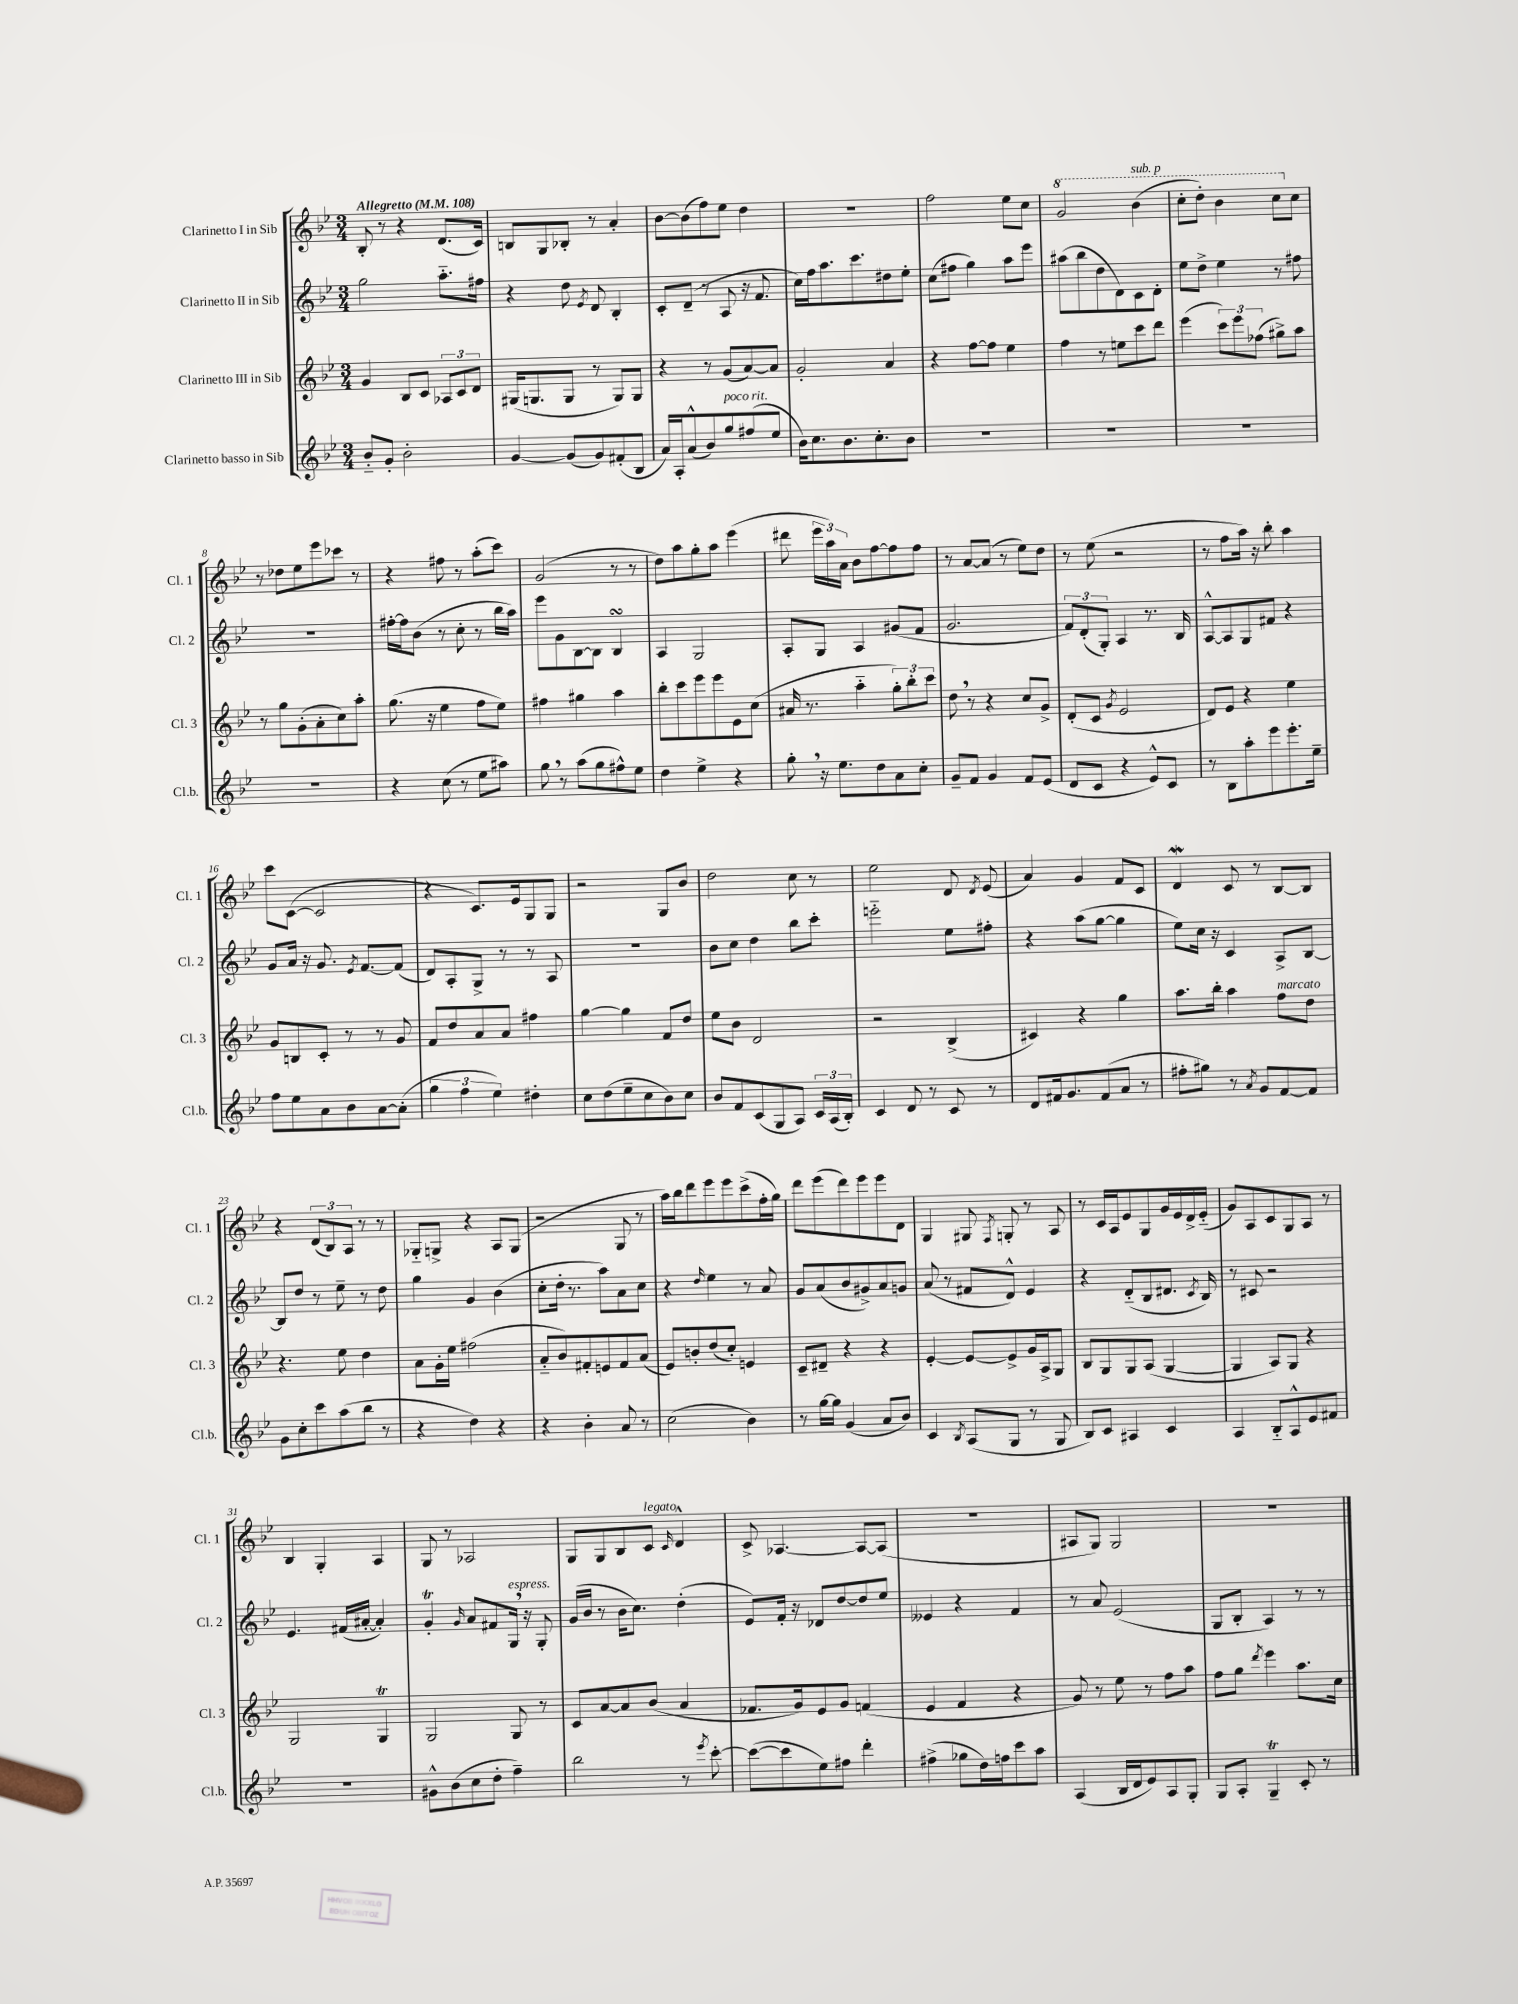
<<
\new StaffGroup <<
\new Staff = "s0" \with { instrumentName = "Clarinetto I in Sib" shortInstrumentName = "Cl. 1" } {
    \clef treble \key bes \major \numericTimeSignature \time 3/4 \tempo "Allegretto" 4 = 108
    \autoBeamOff bes8-. r8 r4 d'8.[( c'16]) |
    b8[ g8 bes8]-. r8 a'4-. |
    bes'8[~ bes'8( f''8) ees''8] d''4 |
    R2. |
    f''2 ees''8[ c''8] |
    \ottava #1 g''2 bes''4^\markup { \italic "sub. p" }( |
    c'''8[-. d'''8]-.) bes''4 c'''8[ \ottava #0 c''8] |
    r8 des''8[ ees''8 ees'''8 ces'''8] r8 |
    r4 fis''8 r8 a''8[-.( c'''8]) |
    g'2( r8 r8 |
    d''8[) a''8 g''8-. a''8] ees'''4( |
    dis'''8 \tuplet 3/2 { ees'''16[ a''16) a'16] } bes'8[ f''8~ f''8 f''8] |
    r8 a'8[~ a'8]( r8 ees''8[) d''8] |
    r8 ees''8( r2 |
    r8 f''8[ a''16]) r16 bes''8-. a''4 |
    c'''8[ c'8]~( c'2 |
    r4 c'8.[) ees'16 g8 g8] |
    r2 g8[ bes'8] |
    d''2 c''8 r8 |
    ees''2 d'8 \acciaccatura { d'8 } ees'8( |
    a'4) g'4 f'8[ c'8] |
    d'4\mordent c'8 r8 bes8[~ bes8] |
    r4 \tuplet 3/2 { d'8[( bes8) a8] } r8 r8 |
    ges8[-_ g8]-> r4 a8[ g8]( |
    r2 g8 r8 |
    a''16[) bes''16 d'''8 ees'''8 ees'''8 c'''8->( f''16-. g''16]) |
    d'''8[ ees'''8( d'''8) ees'''8 ees'''8 d'8] |
    g4 gis8 \acciaccatura { f8 } g8-. r8 a8 |
    r8 c'16[ a16 ees'8 g8 g'16 ees'16 d'16-> ees'16]-_( |
    g'8[) a8 c'8 g8 a8] r8 |
    bes4 g4-. a4 |
    g8 r8 aes2 |
    g8[ g8 bes8 c'8]^\markup { \italic "legato" } \grace { c'16 } d'4-^ |
    c'8-> aes4.~ aes8[~ aes8]( |
    R2. |
    ais8[ g8]) g2 |
    R2. \bar "|." |
}
\new Staff = "s1" \with { instrumentName = "Clarinetto II in Sib" shortInstrumentName = "Cl. 2" } {
    \clef treble \key bes \major \numericTimeSignature \time 3/4
    \autoBeamOff g''2 a''8.[-_ fis''16] |
    r4 d''8 \acciaccatura { ees'8 } d'8 bes4-. |
    c'8[-. d'8]--( r8 a8 r16 f'8. |
    c''16[) f''16 a''8. c'''8. dis''8 ees''8]-. |
    c''8[( fis''8] g''4) a''8[ ees'''8] |
    ais''8[( bes''8 d''8 d'8) c'8 d'8]-. |
    ees''8[ d''8]-> ees''4 r8 fis''8 |
    R2. |
    fis''16[~-. fis''16 bes'8]( r8 c''8-. r8 bes''16[ a''16]) |
    ees'''8[ g'8 bes8~ bes8] bes4\turn |
    a4 g2 |
    a8[-. g8] a4 gis'8[( f'8] |
    g'2. |
    \tuplet 3/2 { f'8[) d'8-.( g8]-.) } a4 r8. bes16 |
    a8[~-^ a8 g8 fis'8] r4 |
    g'8[ a'16] r16 g'8. \acciaccatura { ees'8 } f'8.[~ f'8]( |
    d'8[) a8-. g8]-> r8 r8 a8 |
    R2. |
    bes'8[ c''8] d''4 bes''8[ c'''8]-. |
    e'''2-_ ees''8[ fis''8]-. |
    r4 a''8[( g''8]~ g''4 |
    ees''8[) c''16] r16 c'4 a8[-> bes8]~ |
    bes8[ d''8] r8 ees''8-- r8 d''8 |
    g''4 g'4 bes'4( |
    c''8[-. d''16]-. r8. a''8[) a'8 c''8] |
    r4 \grace { d''16 } ees''4 r8 a'8 |
    g'8[ a'8( bes'8 gis'8->) a'8 g'8] |
    a'8( r8 fis'8[ d'8]-^) ees'4 |
    r4 d'8[-_( bes8 dis'8.] \acciaccatura { c'8 } bes16) |
    r8 cis'8 r2 |
    ees'4. fis'16[( ais'16]~-. ais'4-.) |
    g'4-.\trill \grace { g'16 } a'8[ fis'8 g16]^\markup { \italic "espress." } \breathe r16 g8-. |
    g'16[( bes'16] r8 bes'16[ c''8.]) d''4-.( |
    ees'8[) f'16]-. r16 des'8[ d''8~ d''8 ees''8] |
    eeses'4 r4 f'4 |
    r8 a'8 ees'2( |
    g8[ bes8]-. a4) r8 r8 \bar "|." |
}
\new Staff = "s2" \with { instrumentName = "Clarinetto III in Sib" shortInstrumentName = "Cl. 3" } {
    \clef treble \key bes \major \numericTimeSignature \time 3/4
    \autoBeamOff g'4 bes8[ c'8] \tuplet 3/2 { aes8[ c'8 d'8] } |
    gis16[( g8. g8] r8 g8[) g8] |
    r4 r8 g'8[( a'8~) a'8] |
    g'2-. a'4 |
    r4 f''8[~ f''8] ees''4 |
    f''4 r8 e''8[ c'''8 d'''8] |
    ees'''4( \tuplet 3/2 { c'''8[) ees'''8 fes''8]( } gis''8[->) a''8] |
    r8 g''8[ g'8-.( a'8-. c''8) a''8]-. |
    g''8.( r16 ees''4 f''8[ ees''8]) |
    fis''4 gis''4 a''4 |
    bes''8[-. c'''8 ees'''8 ees'''8 ees'8 c''8]( |
    ais'16 r8. a''4-_ \tuplet 3/2 { g''8[-.) bes''8-. c'''8] } |
    d''8 \breathe r8 r4 c''8[ g'8]-> |
    d'8[-.( c'8] \acciaccatura { g'8 } ees'2 |
    d'8[) ees'8] r4 ees''4 |
    g'8[ b8 c'8]-. r8 r8 g'8 |
    f'8[ d''8 a'8 a'8] fis''4 |
    g''4~ g''4 f'8[ d''8] |
    ees''8[ bes'8] d'2 |
    r2 bes4->( |
    cis'4) r4 g''4 |
    a''8.[ bes''16]-. a''4 f''8[^\markup { \italic "marcato" } d''8] |
    r4. ees''8 d''4 |
    a'8[ g'16-. ees''16] fis''2( |
    a'8[-_ bes'8) fis'8-. e'8 fis'8 a'8]( |
    ees'8[) b'8-. d''8( c''8]-.) e'4 |
    c'8[-- dis'8]-- r4 r4 |
    ees'4~-. ees'8[~ ees'8-> g'16 a16-> g8] |
    bes8[ g8 g8 a8]( g4~ |
    g4 a8[) g8] r4 |
    g2 g4\trill |
    g2 g8 r8 |
    c'8[ a'8~ a'8 bes'8]( a'4 |
    fes'8.[ g'16) ees'8 g'8] f'4( |
    ees'4 f'4 r4 |
    g'8) r8 ees''8 r8 f''8[ a''8] |
    f''8[ g''8] \acciaccatura { d'''8 } ees'''4 a''8.[ c''16] \bar "|." |
}
\new Staff = "s3" \with { instrumentName = "Clarinetto basso in Sib" shortInstrumentName = "Cl.b." } {
    \clef treble \key bes \major \numericTimeSignature \time 3/4
    \autoBeamOff bes'8[-_ g'8]-. bes'2-. |
    g'4~ g'8[( g'8) fis'8-.( bes8] |
    a'16[) a16-. a'8-^( bes'8) g''8^\markup { \italic "poco rit." } fis''8( ees''8] |
    bes'16[) c''8. bes'8. c''8.-. bes'8] |
    R2. |
    R2. |
    R2. |
    R2. |
    r4 c''8( r8 ees''8[ ais''8]) |
    g''8 \breathe r8 a''8[( g''8 fis''8-^) ees''8] |
    d''4 ees''4-> r4 |
    g''8-. \breathe r16 ees''8.[ d''8 a'8 c''8]-. |
    g'8[-- f'8] g'4 f'8[ ees'8]( |
    d'8[ c'8] r4 ees'8[-^) c'8] |
    r8 bes8[ a''8-. ees'''8 ees'''8.-. ees''16]-- |
    f''8[ ees''8 a'8 bes'8 a'8~ a'8]-.( |
    \tuplet 3/2 { g''4 f''4 ees''4) } dis''4-. |
    c''8[ d''8( ees''8-- c''8 bes'8) c''8] |
    bes'8[ f'8 c'8( g8 a8]) \tuplet 3/2 { c'16[ a16( bes16]-.) } |
    c'4 d'8 r8 c'8 r8 |
    d'8[ fis'16 g'8. fis'8( a'8] r8 |
    fis''8[-. gis''8]) r8 \acciaccatura { a'8 } g'8[ f'8~ f'8] |
    g'8[ c''8-. c'''8 a''8( bes''8] r8 |
    r4 d''4) r4 |
    r4 bes'4-. a'8 r8 |
    c''2( bes'4) |
    r8 g''16[~ g''16] g'4( a'8[ bes'8]) |
    c'4 \acciaccatura { bes8 } a8[( g8] r8 g8 |
    bes8[) c'8] ais4 c'4 |
    a4 bes8[-_ a8-^ ees'8 fis'8] |
    R2. |
    gis'8[-^ bes'8( c''8 d''8]-. f''4--) |
    bes''2 r8 \acciaccatura { ees'''8 } c'''8~-. |
    c'''8[~( c'''8 ees''8) fis''8] d'''4-. |
    fis''4->( ges''8[ d''16) f''16 c'''8 a''8] |
    a4( bes16[ d'16 ees'8) a8 g8]-. |
    g8[ a8]-. g4--\trill c'8-. r8 \bar "|." |
}
>>
>>
